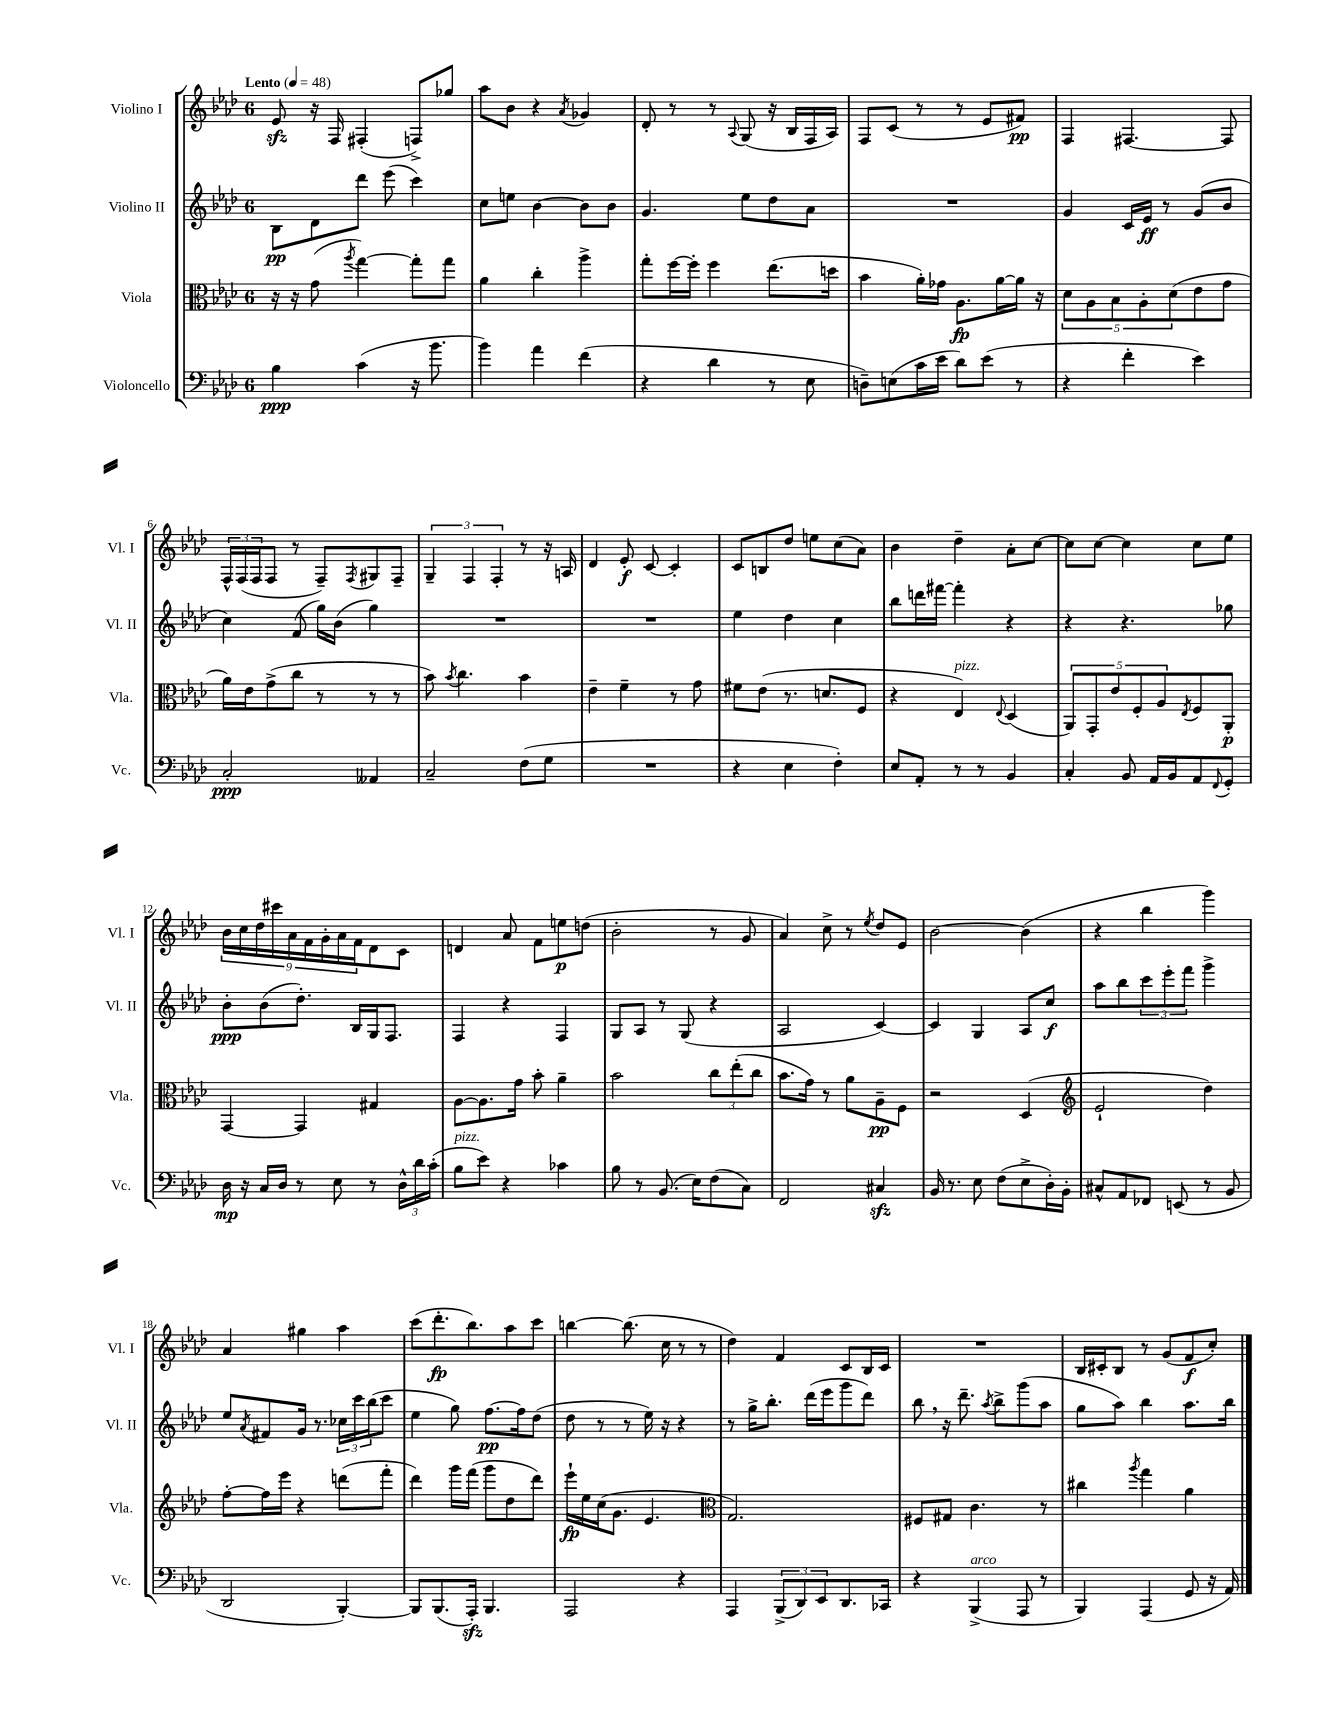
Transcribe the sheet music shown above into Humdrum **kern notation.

**kern	**dynam	**kern	**dynam	**kern	**dynam	**kern	**dynam
*part4	*part4	*part3	*part3	*part2	*part2	*part1	*part1
*staff4	*staff4	*staff3	*staff3	*staff2	*staff2	*staff1	*staff1
*I"Violoncello	*	*I"Viola	*	*I"Violino II	*	*I"Violino I	*
*I'Vc.	*	*I'Vla.	*	*I'Vl. II	*	*I'Vl. I	*
*clefF4	*	*clefC3	*	*clefG2	*	*clefG2	*
*k[b-e-a-d-]	*	*k[b-e-a-d-]	*	*k[b-e-a-d-]	*	*k[b-e-a-d-]	*
*M6/8	*	*M6/8	*	*M6/8	*	*M6/8	*
*MM48	*	*MM48	*	*MM48	*	*MM48	*
=1	=1	=1	=1	=1	=1	=1	=1
!	!	!	!	!	!	!LO:TX:a:B:t=Lento	!
4B-\	ppp	16r	.	8B-\L	pp	8e-zz/	.
.	.	16r	.	.	.	.	.
.	.	(8g\	.	8d-\	.	16r	.
.	.	.	.	.	.	16F/	.
.	.	8qaa-/	.	.	.	.	.
(4c\	.	[4gg\)	.	8ddd-\J	.	(4F#X'/	.
.	.	.	.	(8eee-\	.	.	.
16r	.	8gg'\L]	.	4ccc\)	.	8Fn^/L)	.
8.b-\	.	.	.	.	.	.	.
.	.	8gg\J	.	.	.	8gg-X/J	.
=2	=2	=2	=2	=2	=2	=2	=2
4b-\)	.	4a-\	.	8cc\L	.	8aa-\L	.
.	.	.	.	8een\J	.	8b-\J	.
4a-\	.	4cc'\	.	[4b-\	.	4r	.
.	.	.	.	.	.	8qa-/	.
(4f\	.	4aa-^\	.	8b-\L]	.	4g-X/	.
.	.	.	.	8b-\J	.	.	.
=3	=3	=3	=3	=3	=3	=3	=3
4r	.	8gg'\L	.	4.g/	.	8d-'/	.
.	.	[16ff\L	.	.	.	8r	.
.	.	16ff'\JJ]	.	.	.	.	.
4d-\	.	4ff\	.	.	.	8r	.
.	.	.	.	.	.	8qqA-/	.
.	.	.	.	8ee-\L	.	(8G/	.
8r	.	(8.ee-\L	.	8dd-\	.	16r	.
.	.	.	.	.	.	16B-/LL	.
8E-\	.	.	.	8a-\J	.	16F/	.
.	.	16ddn\Jk	.	.	.	16A-/JJ)	.
=4	=4	=4	=4	=4	=4	=4	=4
8Dn~\L)	.	4b-\	.	2.r	.	8F/L	.
(8En\	.	.	.	.	.	(8c/J	.
16c\L	.	16a-'\LL)	.	.	.	8r	.
16e-\JJ	.	16g-X\JJ	.	.	.	.	.
8d-\L)	.	8.A-\L	fp	.	.	8r	.
(8e-\J	.	.	.	.	.	8e-/L	.
.	.	[16a-\L	.	.	.	.	.
8r	.	16a-\JJ]	.	.	.	8f#X/J)	pp
.	.	16r	.	.	.	.	.
=5	=5	=5	=5	=5	=5	=5	=5
4r	.	10d-\L	.	4g/	.	4F/	.
.	.	10A-\	.	.	.	.	.
.	.	10B-\	.	.	.	.	.
4f'\	.	.	.	16c/LL	.	[4.F#X/	.
.	.	10A-'\	.	.	.	.	.
.	.	.	.	16e-/JJ	ff	.	.
.	.	.	.	8r	.	.	.
.	.	(10d-\	.	.	.	.	.
4e-\)	.	8e-\	.	(8g/L	.	.	.
.	.	8g\J	.	8b-/J	.	8F#/]	.
!!LO:LB:g=z
=6	=6	=6	=6	=6	=6	=6	=6
2C'/	ppp	16a-\LL)	.	4cc\)	.	24F^^/LL	.
.	.	.	.	.	.	(24F/	.
.	.	16e-\J	.	.	.	.	.
.	.	.	.	.	.	24F/J	.
.	.	(8g^\	.	.	.	8F/J	.
.	.	8cc\J	.	(8f/	.	8r	.
.	.	8r	.	16gg\LL)	.	8F~/L)	.
.	.	.	.	(16b-\JJ	.	.	.
.	.	.	.	.	.	8qF/	.
4AA--X/	.	8r	.	4gg\)	.	8G#X/	.
.	.	8r	.	.	.	8F~/J	.
=7	=7	=7	=7	=7	=7	=7	=7
2C~/	.	8b-\)	.	2.r	.	6G~/	.
.	.	8qb-/	.	.	.	.	.
.	.	4.cc\	.	.	.	.	.
.	.	.	.	.	.	6F/	.
.	.	.	.	.	.	6F'/	.
(8F\L	.	4b-\	.	.	.	8r	.
8G\J	.	.	.	.	.	16r	.
.	.	.	.	.	.	16An/	.
=8	=8	=8	=8	=8	=8	=8	=8
2.r	.	4e-~\	.	2.r	.	4d-/	.
.	.	4f~\	.	.	.	8e-'/	f
.	.	.	.	.	.	[8c/	.
.	.	8r	.	.	.	4c'/]	.
.	.	8g\	.	.	.	.	.
=9	=9	=9	=9	=9	=9	=9	=9
4r	.	8f#X\L	.	4ee-\	.	8c/L	.
.	.	(8e-\J	.	.	.	8Bn/	.
4E-\	.	8.r	.	4dd-\	.	8dd-/J	.
.	.	.	.	.	.	8een\L	.
.	.	8.dn/L	.	.	.	.	.
4F'\)	.	.	.	4cc\	.	(8cc\	.
.	.	8F/J	.	.	.	8a-\J)	.
=10	=10	=10	=10	=10	=10	=10	=10
8E-/L	.	4r	.	8bb-\L	.	4b-\	.
8AA-'/J	.	.	.	16dddn\L	.	.	.
.	.	.	.	[16fff#X\JJ	.	.	.
!	!	!LO:TX:a:i:t=pizz.	!	!	!	!	!
8r	.	4E-/)	.	4fff#'\]	.	4dd-~\	.
8r	.	.	.	.	.	.	.
.	.	8qqE-/	.	.	.	.	.
4BB-/	.	(4D-/	.	4r	.	8a-'\L	.
.	.	.	.	.	.	[8cc\J	.
=11	=11	=11	=11	=11	=11	=11	=11
4C'/	.	10AA-/L)	.	4r	.	8cc\L]	.
.	.	10GG'/	.	.	.	.	.
.	.	.	.	.	.	[8cc\J	.
.	.	10e-/	.	.	.	.	.
8BB-/	.	.	.	4.r	.	4cc\]	.
.	.	10F'/	.	.	.	.	.
16AA-/LL	.	.	.	.	.	.	.
.	.	10A-/	.	.	.	.	.
16BB-/J	.	.	.	.	.	.	.
.	.	8qE-/	.	.	.	.	.
8AA-/	.	8F/	.	.	.	8cc\L	.
8qqFF/	.	.	.	.	.	.	.
8GG'/J	.	8AA-'/J	p	8gg-X\	.	8ee-\J	.
!!LO:LB:g=z
=12	=12	=12	=12	=12	=12	=12	=12
16D-\	mp	[4GG/	.	8b-'\L	ppp	18b-\LL	.
.	.	.	.	.	.	18cc\	.
16r	.	.	.	.	.	.	.
.	.	.	.	.	.	18dd-\	.
16C/LL	.	.	.	(8b-\	.	.	.
.	.	.	.	.	.	18ccc#X\	.
16D-/JJ	.	.	.	.	.	.	.
.	.	.	.	.	.	18a-\	.
8r	.	4GG/]	.	8.dd-'\J)	.	.	.
.	.	.	.	.	.	18f\	.
.	.	.	.	.	.	18g'\	.
8E-\	.	.	.	.	.	.	.
.	.	.	.	.	.	18a-\	.
.	.	.	.	16B-/LL	.	.	.
.	.	.	.	.	.	18f\J	.
8r	.	4G#X/	.	16G/J	.	8d-\	.
.	.	.	.	8.F/J	.	.	.
24D-^^\LL	.	.	.	.	.	8c\J	.
24d-\	.	.	.	.	.	.	.
(24c'\JJ	.	.	.	.	.	.	.
=13	=13	=13	=13	=13	=13	=13	=13
!LO:TX:a:i:t=pizz.	!	!	!	!	!	!	!
8B-\L	.	[8A-\L	.	4F/	.	4dn/	.
8e-\J)	.	8.A-\]	.	.	.	.	.
4r	.	.	.	4r	.	8a-/	.
.	.	16g\Jk	.	.	.	.	.
.	.	8b-'\	.	.	.	8f\L	.
4c-X\	.	4a-~\	.	4F/	.	8een\	p
.	.	.	.	.	.	(8ddn\J	.
=14	=14	=14	=14	=14	=14	=14	=14
8B-\	.	2b-\	.	8G/L	.	2b-'\	.
8r	.	.	.	8A-/J	.	.	.
(8.BB-/	.	.	.	8r	.	.	.
.	.	.	.	(8G/	.	.	.
16E-\KL)	.	.	.	.	.	.	.
(8F\	.	12cc\L	.	4r	.	8r	.
.	.	(12ee-'\	.	.	.	.	.
8C\J)	.	.	.	.	.	8g/	.
.	.	12cc\J	.	.	.	.	.
=15	=15	=15	=15	=15	=15	=15	=15
2FF/	.	8.b-\L	.	2A-/	.	4a-/)	.
.	.	16g\Jk)	.	.	.	.	.
.	.	8r	.	.	.	8cc^\	.
.	.	8a-\L	.	.	.	8r	.
.	.	.	.	.	.	8qee-/	.
4C#Xzz/	.	8A-~\	pp	[4c/)	.	8dd-/L	.
.	.	8F\J	.	.	.	8e-/J	.
=16	=16	=16	=16	=16	=16	=16	=16
16BB-/	.	2r	.	4c/]	.	[2b-\	.
8.r	.	.	.	.	.	.	.
8E-\	.	.	.	4G/	.	.	.
(8F\L	.	.	.	.	.	.	.
8E-^\	.	(4D-/	.	8A-/L	.	(4b-\]	.
16D-'\L)	.	.	.	8cc/J	f	.	.
16BB-'\JJ	.	.	.	.	.	.	.
=17	=17	=17	=17	=17	=17	=17	=17
*	*	*clefG2	*	*	*	*	*
8C#X^^/L	.	2e-`/	.	8aa-\L	.	4r	.
8AA-/	.	.	.	8bb-\	.	.	.
8FF-X/J	.	.	.	12ccc\	.	4bb-\	.
.	.	.	.	12eee-'\	.	.	.
(8EEn/	.	.	.	.	.	.	.
.	.	.	.	12fff\J	.	.	.
8r	.	4dd-\)	.	4ggg^\	.	4ggg\)	.
8BB-/	.	.	.	.	.	.	.
!!LO:LB:g=z
=18	=18	=18	=18	=18	=18	=18	=18
2DD-/	.	[8ff'\L	.	8ee-/L	.	4a-/	.
.	.	.	.	8qa-/	.	.	.
.	.	16ff\L]	.	8f#X/	.	.	.
.	.	16eee-\JJ	.	.	.	.	.
.	.	4r	.	16g/Jk	.	4gg#X\	.
.	.	.	.	8.r	.	.	.
[4BBB-'/)	.	(8dddn\L	.	24cc-X\LL	.	4aa-\	.
.	.	.	.	24ccc\	.	.	.
.	.	.	.	(24bb-\J	.	.	.
.	.	8fff'\J	.	8ccc\J	.	.	.
=19	=19	=19	=19	=19	=19	=19	=19
8BBB-/L]	.	4ddd-\)	.	4ee-\	.	(8ccc\L	.
(8.BBB-/	.	.	.	.	.	8.ddd-'\	fp
.	.	16ggg\LL	.	8gg\)	.	.	.
16AAA-zz'/Jk)	.	(16fff\JJ	.	.	.	8.bb-\)	.
4.BBB-/	.	8ggg\L	.	[8.ff\L	pp	.	.
.	.	8dd-\	.	.	.	8aa-\	.
.	.	.	.	16ff\k]	.	.	.
.	.	8ddd-\J)	.	(8dd-\J	.	8ccc\J	.
=20	=20	=20	=20	=20	=20	=20	=20
2AAA-/	.	16eee-`\LL	fp	8dd-\	.	[4bbn\	.
.	.	16ee-\	.	.	.	.	.
.	.	(16cc\J	.	8r	.	.	.
.	.	8.g\J	.	.	.	.	.
.	.	.	.	8r	.	(8.bb\]	.
.	.	4.e-/	.	16ee-\)	.	.	.
.	.	.	.	16r	.	16cc\	.
4r	.	.	.	4r	.	8r	.
.	.	.	.	.	.	8r	.
=21	=21	=21	=21	=21	=21	=21	=21
*	*	*clefC3	*	*	*	*	*
4AAA-/	.	2.G/)	.	8r	.	4dd-\)	.
.	.	.	.	16gg^\KL	.	.	.
.	.	.	.	8.bb-'\J	.	.	.
(12BBB-^/L	.	.	.	.	.	4f/	.
12DD-/)	.	.	.	.	.	.	.
.	.	.	.	(16ddd-\LL	.	.	.
12EE-/	.	.	.	.	.	.	.
.	.	.	.	16eee-\J	.	.	.
8.DD-/	.	.	.	8ggg\	.	8c/L	.
.	.	.	.	8ddd-\J)	.	16B-/L	.
16CC-X/Jk	.	.	.	.	.	16c/JJ	.
=22	=22	=22	=22	=22	=22	=22	=22
4r	.	8F#X/L	.	8bb-,\	.	2.r	.
.	.	8G#X/J	.	16r	.	.	.
.	.	.	.	8.ddd-~\	.	.	.
!LO:TX:a:i:t=arco	!	!	!	!	!	!	!
(4BBB-^/	.	4.c\	.	.	.	.	.
.	.	.	.	8qaa-/	.	.	.
.	.	.	.	8bb-^\L	.	.	.
8AAA-/	.	.	.	(8ggg\	.	.	.
8r	.	8r	.	8aa-\J	.	.	.
=23	=23	=23	=23	=23	=23	=23	=23
4BBB-/)	.	4cc#X\	.	8gg\L	.	16B-/LL	.
.	.	.	.	.	.	16c#X'/J	.
.	.	.	.	8aa-\J)	.	8B-/J	.
.	.	8qaa-/	.	.	.	.	.
(4AAA-/	.	4gg\	.	4bb-\	.	8r	.
.	.	.	.	.	.	(8g/L	.
8GG/	.	4a-\	.	8.aa-\L	.	8f/	f
16r	.	.	.	.	.	8cc'/J)	.
16AA-/)	.	.	.	16bb-\Jk	.	.	.
==	==	==	==	==	==	==	==
*-	*-	*-	*-	*-	*-	*-	*-
